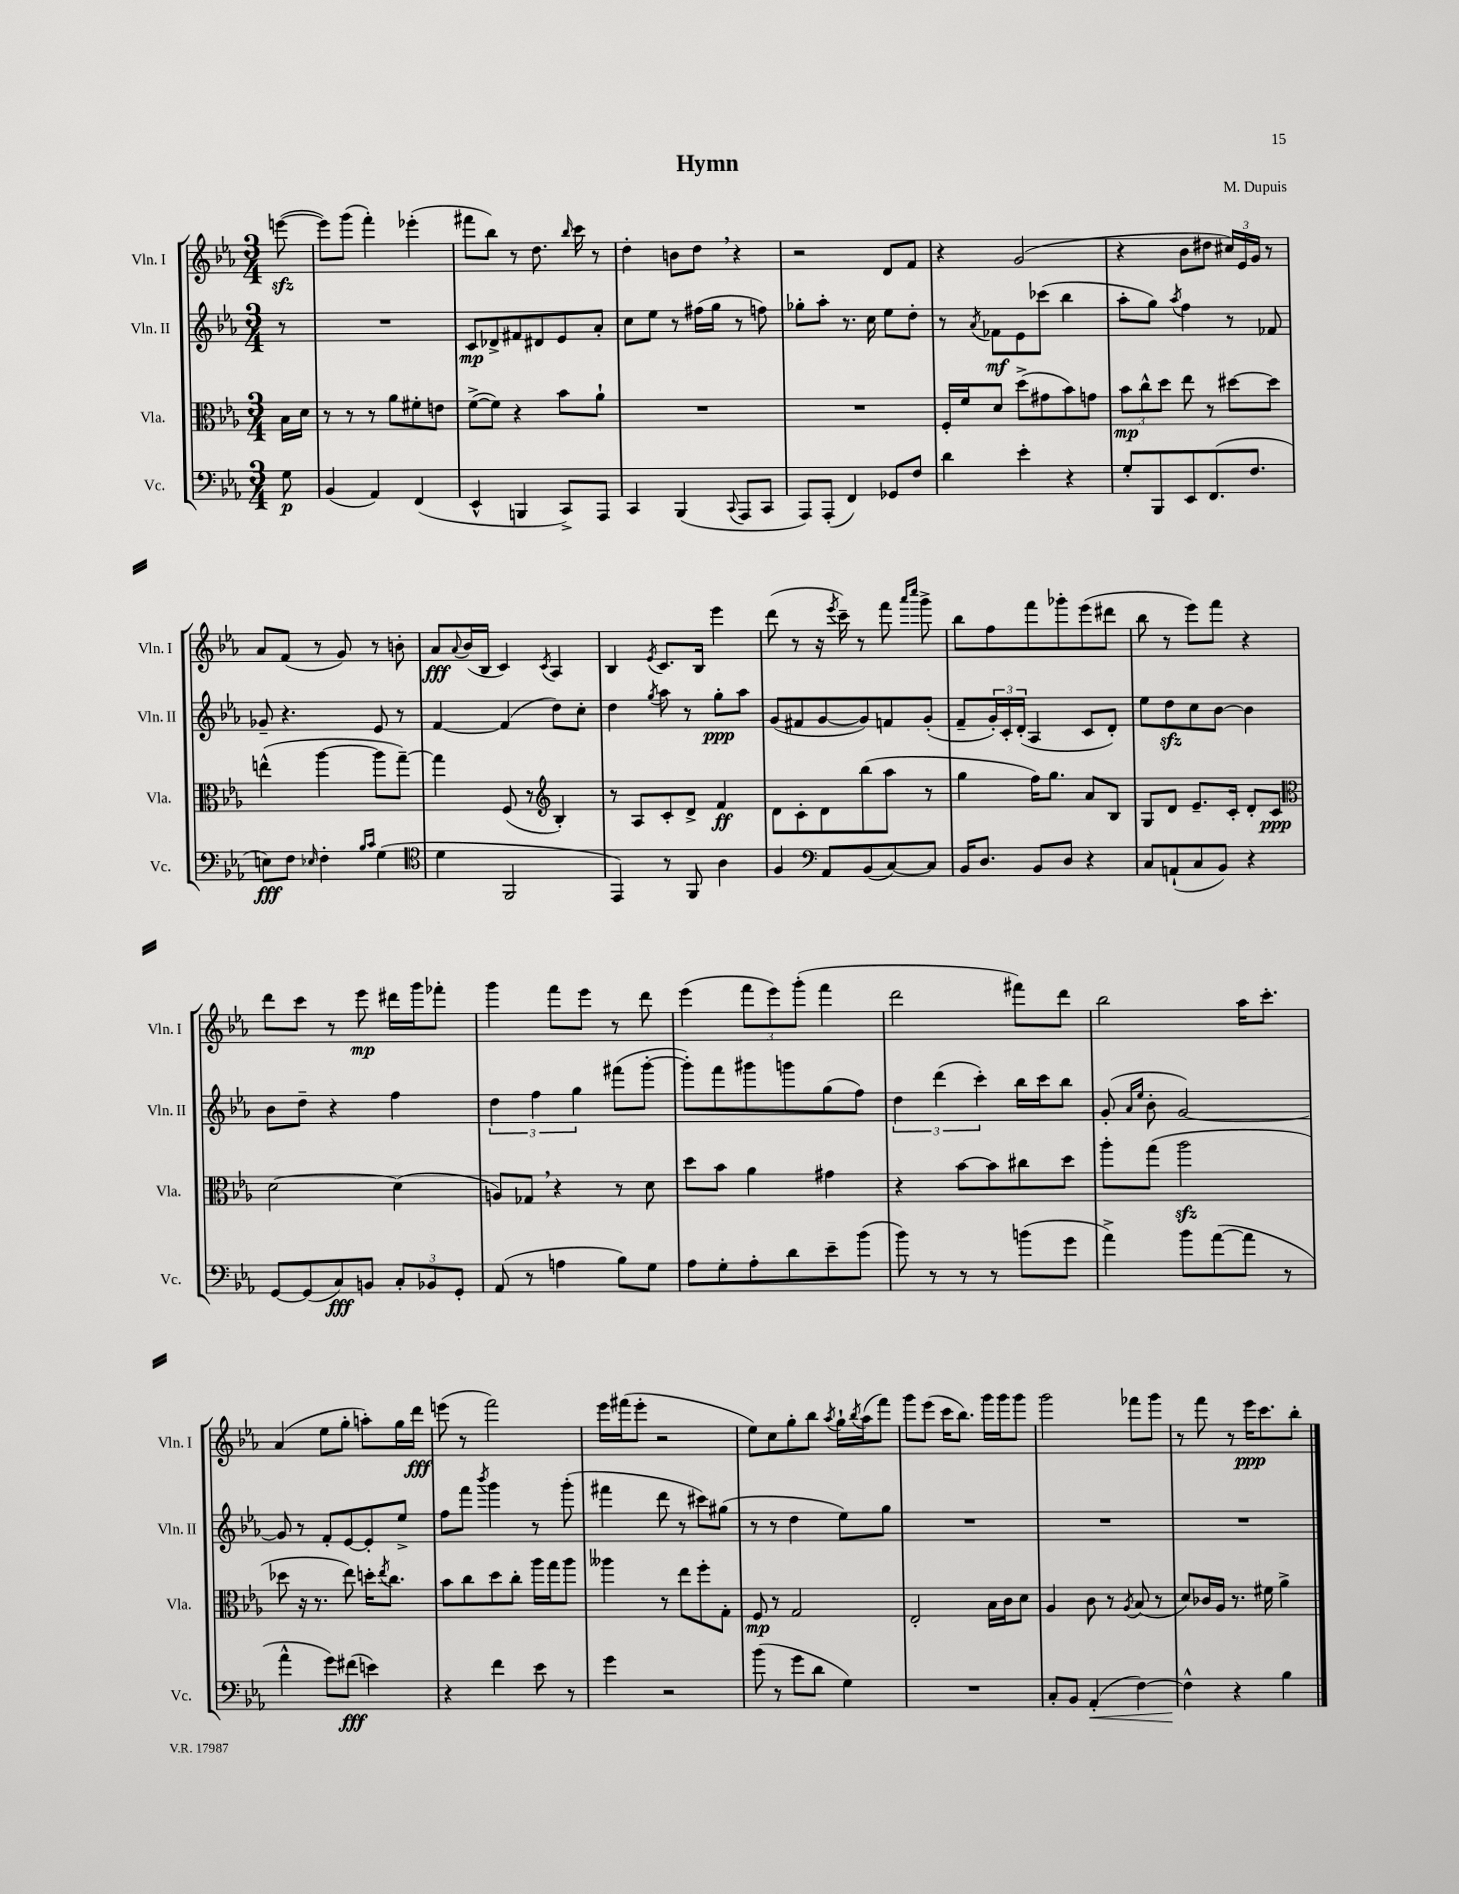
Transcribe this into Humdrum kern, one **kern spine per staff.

**kern	**dynam	**kern	**dynam	**kern	**dynam	**kern	**dynam
*part4	*part4	*part3	*part3	*part2	*part2	*part1	*part1
*staff4	*staff4	*staff3	*staff3	*staff2	*staff2	*staff1	*staff1
*I"Vc.	*	*I"Vla.	*	*I"Vln. II	*	*I"Vln. I	*
*I'Vc.	*	*I'Vla.	*	*I'Vln. II	*	*I'Vln. I	*
*clefF4	*	*clefC3	*	*clefG2	*	*clefG2	*
*k[b-e-a-]	*	*k[b-e-a-]	*	*k[b-e-a-]	*	*k[b-e-a-]	*
*M3/4	*	*M3/4	*	*M3/4	*	*M3/4	*
=	=	=	=	=	=	=	=
8G\	p	16B-\LL	.	8r	.	([8eeenzz\	.
.	.	16d\JJ	.	.	.	.	.
=1	=1	=1	=1	=1	=1	=1	=1
(4BB-/	.	8r	.	2.r	.	8eee\L])	.
.	.	8r	.	.	.	(8ggg\J	.
4AA-/)	.	8r	.	.	.	4fff'\)	.
.	.	8a-\L	.	.	.	.	.
(4FF/	.	8f#X'\	.	.	.	(4eee-X'\	.
.	.	8en\J	.	.	.	.	.
=2	=2	=2	=2	=2	=2	=2	=2
4EE-^^/	.	([8f^\L	.	8c/L	mp	8fff#X\L	.
.	.	8f\J])	.	8d-X^/	.	8bb-\J)	.
4BBBn/	.	4r	.	8f#X/	.	8r	.
.	.	.	.	8d#X/	.	8.dd\	.
8CC^/L)	.	8b-\L	.	8e-/	.	.	.
.	.	.	.	.	.	16qqbb-/	.
.	.	.	.	.	.	16ccc\	.
8AAA-/J	.	8a-`\J	.	8a-'/J	.	8r	.
=3	=3	=3	=3	=3	=3	=3	=3
4CC/	.	2.r	.	8cc\L	.	4dd'\	.
.	.	.	.	8ee-\J	.	.	.
(4BBB-/	.	.	.	8r	.	8bn\L	.
.	.	.	.	(16ff#X\LL	.	8dd,\J	.
.	.	.	.	16gg\JJ	.	.	.
8qqCC/	.	.	.	.	.	.	.
8AAA-/L	.	.	.	8r	.	4r	.
8CC/J	.	.	.	8ffn\)	.	.	.
=4	=4	=4	=4	=4	=4	=4	=4
8AAA-/L)	.	2.r	.	8gg-X'\L	.	2r	.
(8AAA-'/J	.	.	.	8aa-'\J	.	.	.
4FF/)	.	.	.	8.r	.	.	.
.	.	.	.	16cc\	.	.	.
8GG-X/L	.	.	.	8ee-\L	.	8d/L	.
8F/J	.	.	.	8dd'\J	.	8f/J	.
=5	=5	=5	=5	=5	=5	=5	=5
4d\	.	16F'/LL	.	8r	.	4r	.
.	.	16f/J	.	.	.	.	.
.	.	.	.	8qa-/	.	.	.
.	.	8d/J	.	8f-X\L	mf	.	.
4e-'\	.	(8dd^\L	.	8e-\	.	(2g/	.
.	.	8g#X\	.	(8ccc-X\J	.	.	.
4r	.	8b-\)	.	4bb-\	.	.	.
.	.	8gn\J	.	.	.	.	.
=6	=6	=6	=6	=6	=6	=6	=6
8G'/L	.	12b-\L	mp	8aa-'\L	.	4r	.
.	.	12cc^^\	.	.	.	.	.
8BBB-/	.	.	.	8gg\J)	.	.	.
.	.	12dd\J	.	.	.	.	.
.	.	.	.	8qaa-/	.	.	.
8EE-/	.	8ee-\	.	4ff\	.	8b-\L	.
(8.FF/	.	8r	.	.	.	8dd#X\J	.
.	.	[8dd#X\L	.	8r	.	24cc#X/LL)	.
.	.	.	.	.	.	24e-/	.
8.F/J	.	.	.	.	.	.	.
.	.	.	.	.	.	24g/JJ	.
.	.	8dd#\J]	.	8f-X/	.	8r	.
!!LO:LB:g=z
=7	=7	=7	=7	=7	=7	=7	=7
8En\L)	fff	(4een^^\	.	8g-X~/	.	8a-/L	.
8F\J	.	.	.	4.r	.	(8f/J	.
16qqE-X/	.	.	.	.	.	.	.
4F'\	.	[4aa-\	.	.	.	8r	.
.	.	.	.	.	.	8g/)	.
16qqB-/LL	.	.	.	.	.	.	.
16qqc/JJ	.	.	.	.	.	.	.
(4G\	.	8aa-\L]	.	8e-/	.	8r	.
.	.	[8gg~\J)	.	8r	.	8bn'\	.
=8	=8	=8	=8	=8	=8	=8	=8
*clefC4	*	*	*	*	*	*	*
4d\	.	4gg\]	.	[4f/	.	8a-/L	fff
.	.	.	.	.	.	8qqa-/	.
.	.	.	.	.	.	(16b-/L	.
.	.	.	.	.	.	16B-/JJ	.
2FF/	.	(8F/	.	(4f/]	.	4c/)	.
.	.	8r	.	.	.	.	.
*	*	*clefG2	*	*	*	*	*
.	.	.	.	.	.	8qc/	.
.	.	4B-'/)	.	8dd\L)	.	4A-/	.
.	.	.	.	8cc'\J	.	.	.
=9	=9	=9	=9	=9	=9	=9	=9
4EE-/)	.	8r	.	4dd\	.	4B-/	.
.	.	8A-/L	.	.	.	.	.
.	.	.	.	8qgg/	.	8qe-/	.
8r	.	8c'/	.	8aa-\	.	8.c/L	.
8FF/	.	8d^/J	.	8r	.	.	.
.	.	.	.	.	.	16B-/Jk	.
4A-\	.	4f/	ff	8gg'\L	ppp	4eee-\	.
.	.	.	.	8aa-\J	.	.	.
=10	=10	=10	=10	=10	=10	=10	=10
4F/	.	8d\L	.	(8g/L	.	(8ddd\	.
.	.	8c'\	.	8f#X/	.	8r	.
*clefF4	*	*	*	*	*	*	*
8AA-/L	.	8d\	.	[8g/	.	16r	.
.	.	.	.	.	.	8qeee-/	.
.	.	.	.	.	.	16ccc~\)	.
(8BB-/	.	(8bb-\	.	8g/])	.	8r	.
[8C/)	.	8aa-\J	.	8fn/	.	8fff\	.
.	.	.	.	.	.	16qqaaa-/LL	.
.	.	.	.	.	.	16qqcccc/JJ	.
8C/J]	.	8r	.	(8g'/J	.	8ggg^\	.
=11	=11	=11	=11	=11	=11	=11	=11
16BB-/KL	.	4gg\	.	8f~/L	.	8bb-\L	.
8.D/J	.	.	.	.	.	.	.
.	.	.	.	24g'/L)	.	8ff\	.
.	.	.	.	24c'/	.	.	.
.	.	.	.	(24d'/JJ	.	.	.
8BB-/L	.	16ff\KL)	.	4A-/	.	8fff\	.
.	.	8.gg\J	.	.	.	.	.
8D/J	.	.	.	.	.	8ggg-X'\	.
4r	.	8a-/L	.	8c/L	.	(8eee-\	.
.	.	8B-/J	.	8d'/J)	.	8ddd#X\J	.
=12	=12	=12	=12	=12	=12	=12	=12
8C/L	.	8G/L	.	8ee-\L	.	8bb-\	.
(8AAn`/	.	8d/J	.	8ddzz\	.	8r	.
8C/	.	8.e-~/L	.	8cc\	.	8eee-\L)	.
8BB-/J)	.	.	.	[8b-\J	.	8fff\J	.
.	.	16c'/Jk	.	.	.	.	.
4r	.	8d'/L	.	4b-\]	.	4r	.
.	.	8c/J	ppp	.	.	.	.
!!LO:LB:g=z
=13	=13	=13	=13	=13	=13	=13	=13
*	*	*clefC3	*	*	*	*	*
[8GG/L	.	[2d\	.	8b-\L	.	8ddd\L	.
(8GG/]	.	.	.	8dd~\J	.	8ccc\J	.
8C/)	fff	.	.	4r	.	8r	.
8BBn/J	.	.	.	.	.	8eee-\	mp
12C'/L	.	(4d\]	.	4ff\	.	16ddd#X\LL	.
.	.	.	.	.	.	16ggg\J	.
12BB-X/	.	.	.	.	.	.	.
.	.	.	.	.	.	8fff-X'\J	.
12GG'/J	.	.	.	.	.	.	.
=14	=14	=14	=14	=14	=14	=14	=14
(8AA-/	.	8An/L)	.	6dd\	.	4ggg\	.
8r	.	8G-X,/J	.	.	.	.	.
.	.	.	.	6ff\	.	.	.
4An\	.	4r	.	.	.	8fff\L	.
.	.	.	.	6gg\	.	.	.
.	.	.	.	.	.	8eee-\J	.
8B-\L)	.	8r	.	(8fff#X\L	.	8r	.
8G\J	.	8d\	.	[8ggg'\J	.	8ddd\	.
=15	=15	=15	=15	=15	=15	=15	=15
8A-\L	.	8dd\L	.	8ggg'\L])	.	(4eee-\	.
8G'\	.	8b-\J	.	8fff\	.	.	.
8A-'\	.	4a-\	.	8ggg#X\	.	12fff\L	.
.	.	.	.	.	.	12eee-\)	.
8d\	.	.	.	8gggn\	.	.	.
.	.	.	.	.	.	(12ggg'\J	.
8e-~\	.	4g#X\	.	(8gg\	.	4fff\	.
(8b-\J	.	.	.	8ff\J)	.	.	.
=16	=16	=16	=16	=16	=16	=16	=16
8b-\)	.	4r	.	6dd\	.	2ddd\	.
8r	.	.	.	.	.	.	.
.	.	.	.	(6ddd\	.	.	.
8r	.	[8b-\L	.	.	.	.	.
.	.	.	.	6ccc'\)	.	.	.
8r	.	8b-\]	.	.	.	.	.
(8bn\L	.	8cc#X\	.	16bb-\LL	.	8fff#X\L)	.
.	.	.	.	16ccc\J	.	.	.
8g\J	.	8dd\J	.	8bb-\J	.	8ddd\J	.
=17	=17	=17	=17	=17	=17	=17	=17
4a-^\)	.	8aa-'\L	.	(8g'/	.	2bb-\	.
.	.	.	.	16qqa-/LL	.	.	.
.	.	.	.	16qqee-/JJ	.	.	.
.	.	(8gg\J	.	8b-'\	.	.	.
8b-\L	.	2aa-zz\	.	[2g/)	.	.	.
([8a-\	.	.	.	.	.	.	.
8a-\J]	.	.	.	.	.	16aa-\KL	.
.	.	.	.	.	.	8.ccc'\J	.
8r	.	.	.	.	.	.	.
!!LO:LB:g=z
=18	=18	=18	=18	=18	=18	=18	=18
4a-^^\	.	8dd-X\	.	8g/]	.	(4a-/	.
.	.	16r	.	8r	.	.	.
.	.	8.r	.	.	.	.	.
8g\L)	.	.	.	8f'/L	.	8ee-\L	.
(8f#X\J	fff	8ee-\)	.	[8e-/	.	8gg'\J	.
4en\)	.	16ddn'\KL	.	8e-'/]	.	8aan'\L)	.
.	.	8qee-/	.	.	.	.	.
.	.	8.cc\J	.	.	.	.	.
.	.	.	.	8ee-^/J	.	16gg\L	.
.	.	.	.	.	.	16ddd\JJ	fff
=19	=19	=19	=19	=19	=19	=19	=19
4r	.	8b-\L	.	8ff\L	.	(8eeen\	.
.	.	8cc\	.	8fff\J	.	8r	.
.	.	.	.	8qbbb-/	.	.	.
4f\	.	8dd\	.	4ggg\	.	2fff\)	.
.	.	8cc'\J	.	.	.	.	.
8e-\	.	16aa-\LL	.	8r	.	.	.
.	.	16gg\J	.	.	.	.	.
8r	.	8aa-\J	.	(8ggg'\	.	.	.
=20	=20	=20	=20	=20	=20	=20	=20
4g\	.	4aa--X\	.	4fff#X\	.	16eee-\LL	.
.	.	.	.	.	.	(16fff#X\J	.
.	.	.	.	.	.	8eee-'\J	.
2r	.	8r	.	8ddd\	.	2r	.
.	.	8ee-\L	.	8r	.	.	.
.	.	8ff'\	.	8ccc#X\L)	.	.	.
.	.	8G'\J	.	(8gg#X\J	.	.	.
=21	=21	=21	=21	=21	=21	=21	=21
(8b-\	.	8F/	mp	8r	.	8ee-\L)	.
8r	.	8r	.	8r	.	8cc\	.
8g\L	.	2G/	.	4dd\	.	8gg'\	.
8d\J	.	.	.	.	.	8bb-\J	.
.	.	.	.	.	.	8qaa-/	.
4G\)	.	.	.	8ee-\L)	.	16gg`\LL	.
.	.	.	.	.	.	8qbb-/	.
.	.	.	.	.	.	(16aa-\J	.
.	.	.	.	8gg\J	.	8fff\J)	.
=22	=22	=22	=22	=22	=22	=22	=22
2.r	.	2E-'/	.	2.r	.	8ggg\L	.
.	.	.	.	.	.	(8eee-\J	.
.	.	.	.	.	.	16ccc\KL	.
.	.	.	.	.	.	8.bb-\J)	.
.	.	16B-\LL	.	.	.	16ggg\LL	.
.	.	16c\J	.	.	.	16ggg\J	.
.	.	8d\J	.	.	.	8ggg\J	.
=23	=23	=23	=23	=23	=23	=23	=23
8C'/L	.	4A-/	.	2.r	.	2ggg\	.
8BB-/J	.	.	.	.	.	.	.
!	!LO:HP:b	!	!	!	!	!	!
(4AA-'/	<	8c\	.	.	.	.	.
.	.	8r	.	.	.	.	.
.	.	8qA-/	.	.	.	.	.
[4F\)	.	(8B-/	.	.	.	8fff-X\L	.
.	.	8r	.	.	.	8ggg\J	.
=24	=24	=24	=24	=24	=24	=24	=24
4F^^\]	.	8d/L)	.	2.r	.	8r	.
.	.	16c-X/L	.	.	.	8fff\	.
.	.	16A-/JJ	.	.	.	.	.
4r	[	8.r	.	.	.	8r	.
.	.	.	.	.	.	16eee-\KL	ppp
.	.	16f#X\	.	.	.	8.ccc\	.
4B-\	.	4a-^\	.	.	.	.	.
.	.	.	.	.	.	8bb-'\J	.
==	==	==	==	==	==	==	==
*-	*-	*-	*-	*-	*-	*-	*-
